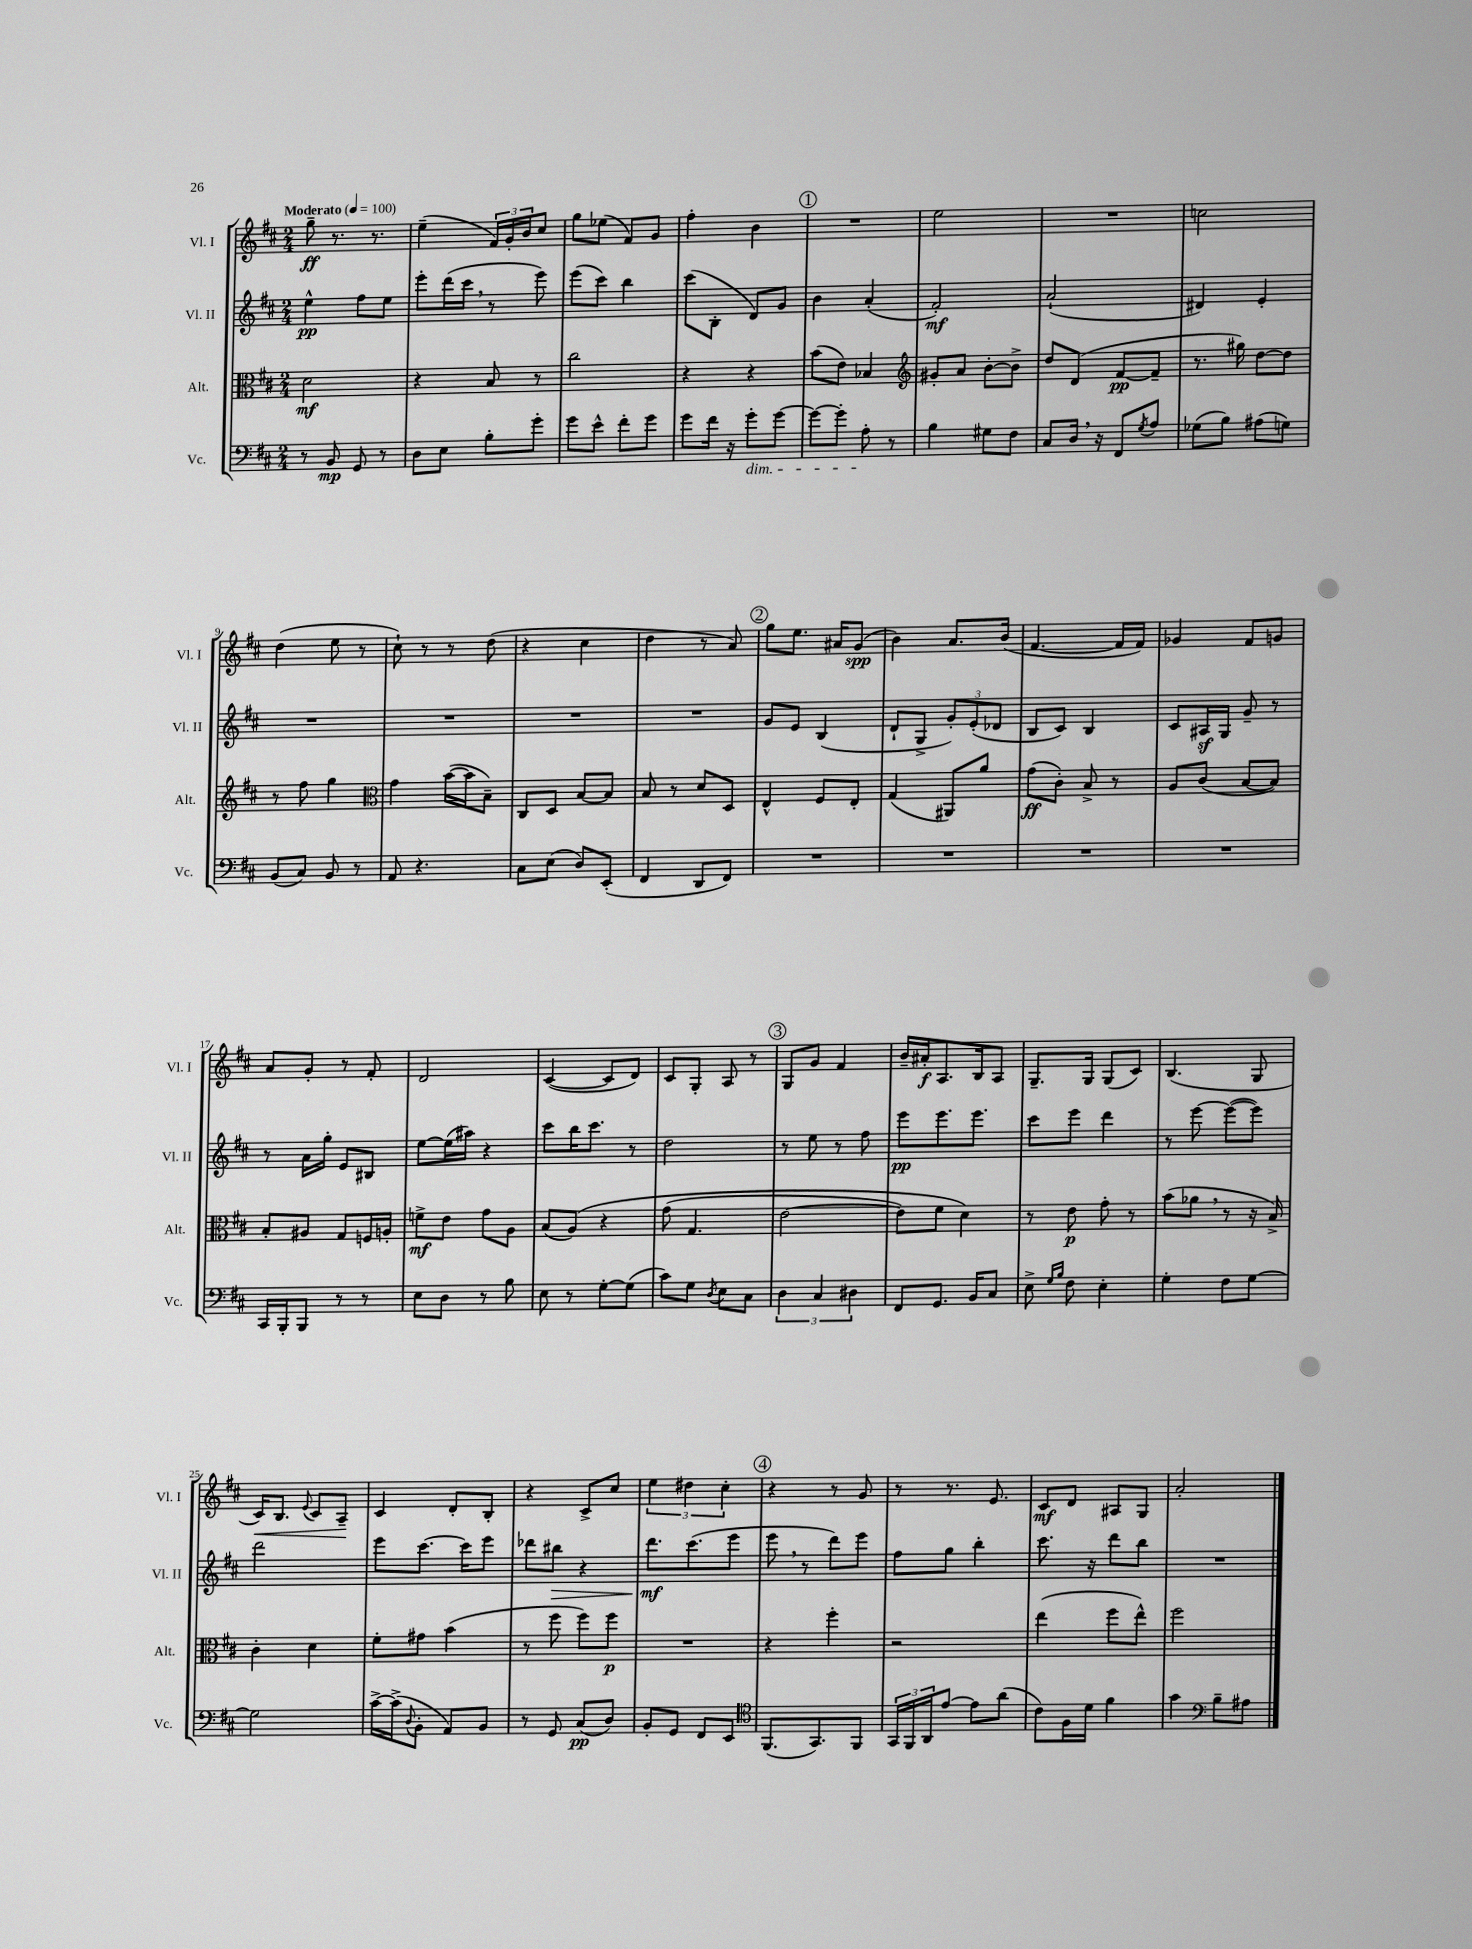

**kern	**dynam	**kern	**dynam	**kern	**dynam	**kern	**dynam
*part4	*part4	*part3	*part3	*part2	*part2	*part1	*part1
*staff4	*staff4	*staff3	*staff3	*staff2	*staff2	*staff1	*staff1
*I"Vc.	*	*I"Alt.	*	*I"Vl. II	*	*I"Vl. I	*
*I'Vc.	*	*I'Alt.	*	*I'Vl. II	*	*I'Vl. I	*
*clefF4	*	*clefC3	*	*clefG2	*	*clefG2	*
*k[f#c#]	*	*k[f#c#]	*	*k[f#c#]	*	*k[f#c#]	*
*M2/4	*	*M2/4	*	*M2/4	*	*M2/4	*
*MM100	*	*MM100	*	*MM100	*	*MM100	*
=1	=1	=1	=1	=1	=1	=1	=1
!	!	!	!	!	!	!LO:TX:a:B:t=Moderato	!
8r	.	2d\	mf	4ee^^\	pp	8gg~\	ff
8BB/	mp	.	.	.	.	8.r	.
8GG/	.	.	.	8ff#\L	.	.	.
.	.	.	.	.	.	8.r	.
8r	.	.	.	8ee\J	.	.	.
=2	=2	=2	=2	=2	=2	=2	=2
8D\L	.	4r	.	8eee'\L	.	(4ee~\	.
8E\J	.	.	.	(16ddd\L	.	.	.
.	.	.	.	16ccc#,\JJ	.	.	.
8B'\L	.	8B/	.	8r	.	24f#/LL)	.
.	.	.	.	.	.	24g'/	.
.	.	.	.	.	.	24b/J	.
8g'\J	.	8r	.	8eee\)	.	8cc#/J	.
=3	=3	=3	=3	=3	=3	=3	=3
8g\L	.	2cc#\	.	(8eee\L	.	8gg\L	.
8e^^\J	.	.	.	8ccc#\J)	.	(8ee-X\J	.
8f#'\L	.	.	.	4bb\	.	8f#/L)	.
8g\J	.	.	.	.	.	8g/J	.
=4	=4	=4	=4	=4	=4	=4	=4
8g\L	.	4r	.	(8ccc#\L	.	4ff#'\	.
16f#\Jk	.	.	.	8B'\J	.	.	.
16r	.	.	.	.	.	.	.
!LO:TX:b:i:t=dim.	!	!	!	!	!	!	!
8g'\L	.	4r	.	8d/L)	.	4b\	.
[8g\J	.	.	.	8g/J	.	.	.
!!LO:REH:place=s1:t=1
=5	=5	=5	=5	=5	=5	=5	=5
8g\L_	.	(8b\L	.	4b\	.	2r	.
8g'\J]	.	8e\J)	.	.	.	.	.
8A'\	.	4B-X/	.	(4a'/	.	.	.
8r	.	.	.	.	.	.	.
=6	=6	=6	=6	=6	=6	=6	=6
*	*	*clefG2	*	*	*	*	*
4B\	.	8g#X'/L	.	2f#'/)	mf	2ee\	.
.	.	8a/J	.	.	.	.	.
8G#X\L	.	[8b'\L	.	.	.	.	.
8F#\J	.	8b^\J]	.	.	.	.	.
=7	=7	=7	=7	=7	=7	=7	=7
8C#/L	.	8dd/L	.	(2a`/	.	2r	.
16D,/Jk	.	(8d/J	.	.	.	.	.
16r	.	.	.	.	.	.	.
8FF#/L	.	[8f#/L	pp	.	.	.	.
8qG/	.	.	.	.	.	.	.
8A/J	.	8f#~/J]	.	.	.	.	.
=8	=8	=8	=8	=8	=8	=8	=8
(8G-X\L	.	8.r	.	4d#X/)	.	2ccn\	.
8B\J)	.	.	.	.	.	.	.
.	.	16gg#X\)	.	.	.	.	.
(8A#X\L	.	[8dd\L	.	4e'/	.	.	.
8Gn\J)	.	8dd\J]	.	.	.	.	.
!!LO:LB:g=z
=9	=9	=9	=9	=9	=9	=9	=9
(8BB/L	.	8r	.	2r	.	(4dd\	.
8C#/J)	.	8ff#\	.	.	.	.	.
8BB/	.	4gg\	.	.	.	8ee\	.
8r	.	.	.	.	.	8r	.
=10	=10	=10	=10	=10	=10	=10	=10
*	*	*clefC3	*	*	*	*	*
8AA/	.	4g\	.	2r	.	8cc#`\)	.
4.r	.	.	.	.	.	8r	.
.	.	([16b\LL	.	.	.	8r	.
.	.	16b\J]	.	.	.	.	.
.	.	8B~\J)	.	.	.	(8dd\	.
=11	=11	=11	=11	=11	=11	=11	=11
8C#\L	.	8C#/L	.	2r	.	4r	.
(8E\J	.	8D/J	.	.	.	.	.
8D/L)	.	[8B/L	.	.	.	4cc#\	.
(8EE'/J	.	8B/J]	.	.	.	.	.
=12	=12	=12	=12	=12	=12	=12	=12
4FF#/	.	8B/	.	2r	.	4dd\	.
.	.	8r	.	.	.	.	.
8DD/L	.	8d/L	.	.	.	8r	.
8FF#/J)	.	8D/J	.	.	.	8a/)	.
!!LO:REH:place=s1:t=2
=13	=13	=13	=13	=13	=13	=13	=13
2r	.	4E^^/	.	8g/L	.	8gg\L	.
.	.	.	.	8e/J	.	8.ee\J	.
.	.	8F#/L	.	(4B/	.	.	.
.	.	.	.	.	.	16a#X/KL	.
.	.	8E'/J	.	.	.	(8g/J	spp
=14	=14	=14	=14	=14	=14	=14	=14
2r	.	(4G/	.	8d`/L	.	4b\)	.
.	.	.	.	8G^/J	.	.	.
.	.	8AA#X/L)	.	12g'/L)	.	8.a/L	.
.	.	.	.	(12e'/	.	.	.
.	.	8a/J	.	.	.	.	.
.	.	.	.	12d-X/J	.	.	.
.	.	.	.	.	.	(16b/Jk	.
=15	=15	=15	=15	=15	=15	=15	=15
2r	.	(8g\L	ff	8B/L	.	[4.f#/	.
.	.	8c#'\J)	.	8c#/J)	.	.	.
.	.	8B^/	.	4B/	.	.	.
.	.	8r	.	.	.	16f#/LL]	.
.	.	.	.	.	.	16f#/JJ)	.
=16	=16	=16	=16	=16	=16	=16	=16
2r	.	8A/L	.	8c#/L	.	4g-X/	.
.	.	(8c#/J	.	16A#Xz/L	.	.	.
.	.	.	.	16G/JJ	.	.	.
.	.	[8B/L	.	8g~/	.	8f#/L	.
.	.	8B/J])	.	8r	.	8gn/J	.
!!LO:LB:g=z
=17	=17	=17	=17	=17	=17	=17	=17
16CC#/LL	.	8B'/L	.	8r	.	8a/L	.
16BBB'/J	.	.	.	.	.	.	.
8BBB/J	.	8A#X/J	.	16a\LL	.	8g'/J	.
.	.	.	.	16gg'\JJ	.	.	.
8r	.	8G/L	.	8e/L	.	8r	.
8r	.	16Fn/L	.	8B#X/J	.	8f#'/	.
.	.	16An'/JJ	.	.	.	.	.
=18	=18	=18	=18	=18	=18	=18	=18
8E\L	.	8fn^\L	mf	[8ee\L	.	2d/	.
8D\J	.	8e\J	.	(16ee\L]	.	.	.
.	.	.	.	16aa#X\JJ)	.	.	.
8r	.	8g\L	.	4r	.	.	.
8B\	.	8A\J	.	.	.	.	.
=19	=19	=19	=19	=19	=19	=19	=19
8E\	.	(8B/L	.	8ccc#\L	.	([4c#/	.
8r	.	(8A/J)	.	16bb\K	.	.	.
.	.	.	.	8.ccc#\J	.	.	.
[8G'\L	.	4r	.	.	.	8c#/L]	.
(8G\J]	.	.	.	8r	.	8d/J)	.
=20	=20	=20	=20	=20	=20	=20	=20
8c#\L)	.	(8g\	.	2dd\	.	8c#/L	.
8G\J	.	4.G/	.	.	.	8G'/J	.
8qD/	.	.	.	.	.	.	.
8E\L	.	.	.	.	.	8A/	.
8C#\J	.	.	.	.	.	8r	.
!!LO:REH:place=s1:t=3
=21	=21	=21	=21	=21	=21	=21	=21
6D\	.	[2e\	.	8r	.	8G/L	.
.	.	.	.	8ee\	.	8g/J	.
6C#/	.	.	.	.	.	.	.
.	.	.	.	8r	.	4f#/	.
6D#X\	.	.	.	.	.	.	.
.	.	.	.	8ff#\	.	.	.
=22	=22	=22	=22	=22	=22	=22	=22
8FF#/L	.	8e\L])	.	8eee\L	pp	16b~/LL	.
.	.	.	.	.	.	16a#X'/J	f
8.GG/J	.	8f#\J	.	8.eee\	.	8.A/	.
.	.	4d\)	.	.	.	.	.
16BB/KL	.	.	.	8.eee\J	.	16B/k	.
8C#/J	.	.	.	.	.	8A/J	.
=23	=23	=23	=23	=23	=23	=23	=23
8E^\	.	8r	.	8ccc#\L	.	8.G~/L	.
16qqG/LL	.	.	.	.	.	.	.
16qqB/JJ	.	.	.	.	.	.	.
8F#\	.	8e\	p	8eee\J	.	.	.
.	.	.	.	.	.	16G/Jk	.
4E'\	.	8g'\	.	4ddd\	.	(8G/L	.
.	.	8r	.	.	.	8c#/J)	.
=24	=24	=24	=24	=24	=24	=24	=24
4G'\	.	(8b\L	.	8r	.	(4.B/	.
.	.	8a-X,\J	.	[8eee\	.	.	.
8F#\L	.	8r	.	(8eee\L_	.	.	.
[8G\J	.	16r	.	8eee\J])	.	8G/	.
.	.	16B^/)	.	.	.	.	.
!!LO:LB:g=z
=25	=25	=25	=25	=25	=25	=25	=25
!	!	!	!	!	!	!	!LO:HP:b
2G\]	.	4c#'\	.	2ddd\	.	16c#/KL)	<
.	.	.	.	.	.	8.B/J	.
.	.	.	.	.	.	8qqe/	.
.	.	4d\	.	.	.	8c#/L	.
.	.	.	.	.	.	8A~/J	.
.	.	.	.	.	.	.	[
=26	=26	=26	=26	=26	=26	=26	=26
[16c#^\LL	.	8f#'\L	.	8eee\L	.	4c#/	.
(16c#^\J]	.	.	.	.	.	.	.
8qqD/	.	.	.	.	.	.	.
8BB'\J	.	8g#X\J	.	[8.ccc#\J	.	.	.
8AA/L)	.	(4b\	.	.	.	8d'/L	.
.	.	.	.	16ccc#\KL]	.	.	.
8BB/J	.	.	.	8eee\J	.	8B'/J	.
=27	=27	=27	=27	=27	=27	=27	=27
8r	.	8r	.	8ddd-X\L	.	4r	.
!	!	!	!	!	!LO:HP:b	!	!
8GG/	.	8ff#\	.	8bb#X\J	>	.	.
(8C#/L	pp	8ff#\L)	.	4r	.	8c#^/L	.
8D/J)	.	8ff#\J	p	.	.	8cc#/J	.
=28	=28	=28	=28	=28	=28	=28	=28
8BB'/L	.	2r	.	8.ddd\L	mf	6ee\	.
8GG/J	.	.	.	.	.	.	.
.	.	.	.	.	.	6dd#X\	.
.	.	.	.	(8.ccc#\	]	.	.
8FF#/L	.	.	.	.	.	.	.
.	.	.	.	.	.	6cc#'\	.
8EE/J	.	.	.	8eee\J	.	.	.
!!LO:REH:place=s1:t=4
=29	=29	=29	=29	=29	=29	=29	=29
*clefC4	*	*	*	*	*	*	*
(8.FF#/L	.	4r	.	8eee,\	.	4r	.
.	.	.	.	8r	.	.	.
8.GG/)	.	.	.	.	.	.	.
.	.	4ff#'\	.	8ddd\L)	.	8r	.
8FF#/J	.	.	.	8eee\J	.	8g/	.
=30	=30	=30	=30	=30	=30	=30	=30
24GG/LL	.	2r	.	8ff#\L	.	8r	.
24FF#/	.	.	.	.	.	.	.
24AA/J	.	.	.	.	.	.	.
[8e/J	.	.	.	8gg\J	.	8.r	.
8e\L]	.	.	.	4bb'\	.	.	.
.	.	.	.	.	.	8.e/	.
(8a\J	.	.	.	.	.	.	.
=31	=31	=31	=31	=31	=31	=31	=31
8c#\L)	.	(4ee\	.	8.ccc#\	.	8c#/L	mf
16F#\L	.	.	.	.	.	8d/J	.
16d\JJ	.	.	.	16r	.	.	.
4f#\	.	8ff#\L	.	8ddd\L	.	8A#X/L	.
.	.	8ee^^\J)	.	8bb\J	.	8G/J	.
=32	=32	=32	=32	=32	=32	=32	=32
4g\	.	2ff#\	.	2r	.	2a'/	.
*clefF4	*	*	*	*	*	*	*
8B~\L	.	.	.	.	.	.	.
8A#X\J	.	.	.	.	.	.	.
==	==	==	==	==	==	==	==
*-	*-	*-	*-	*-	*-	*-	*-
